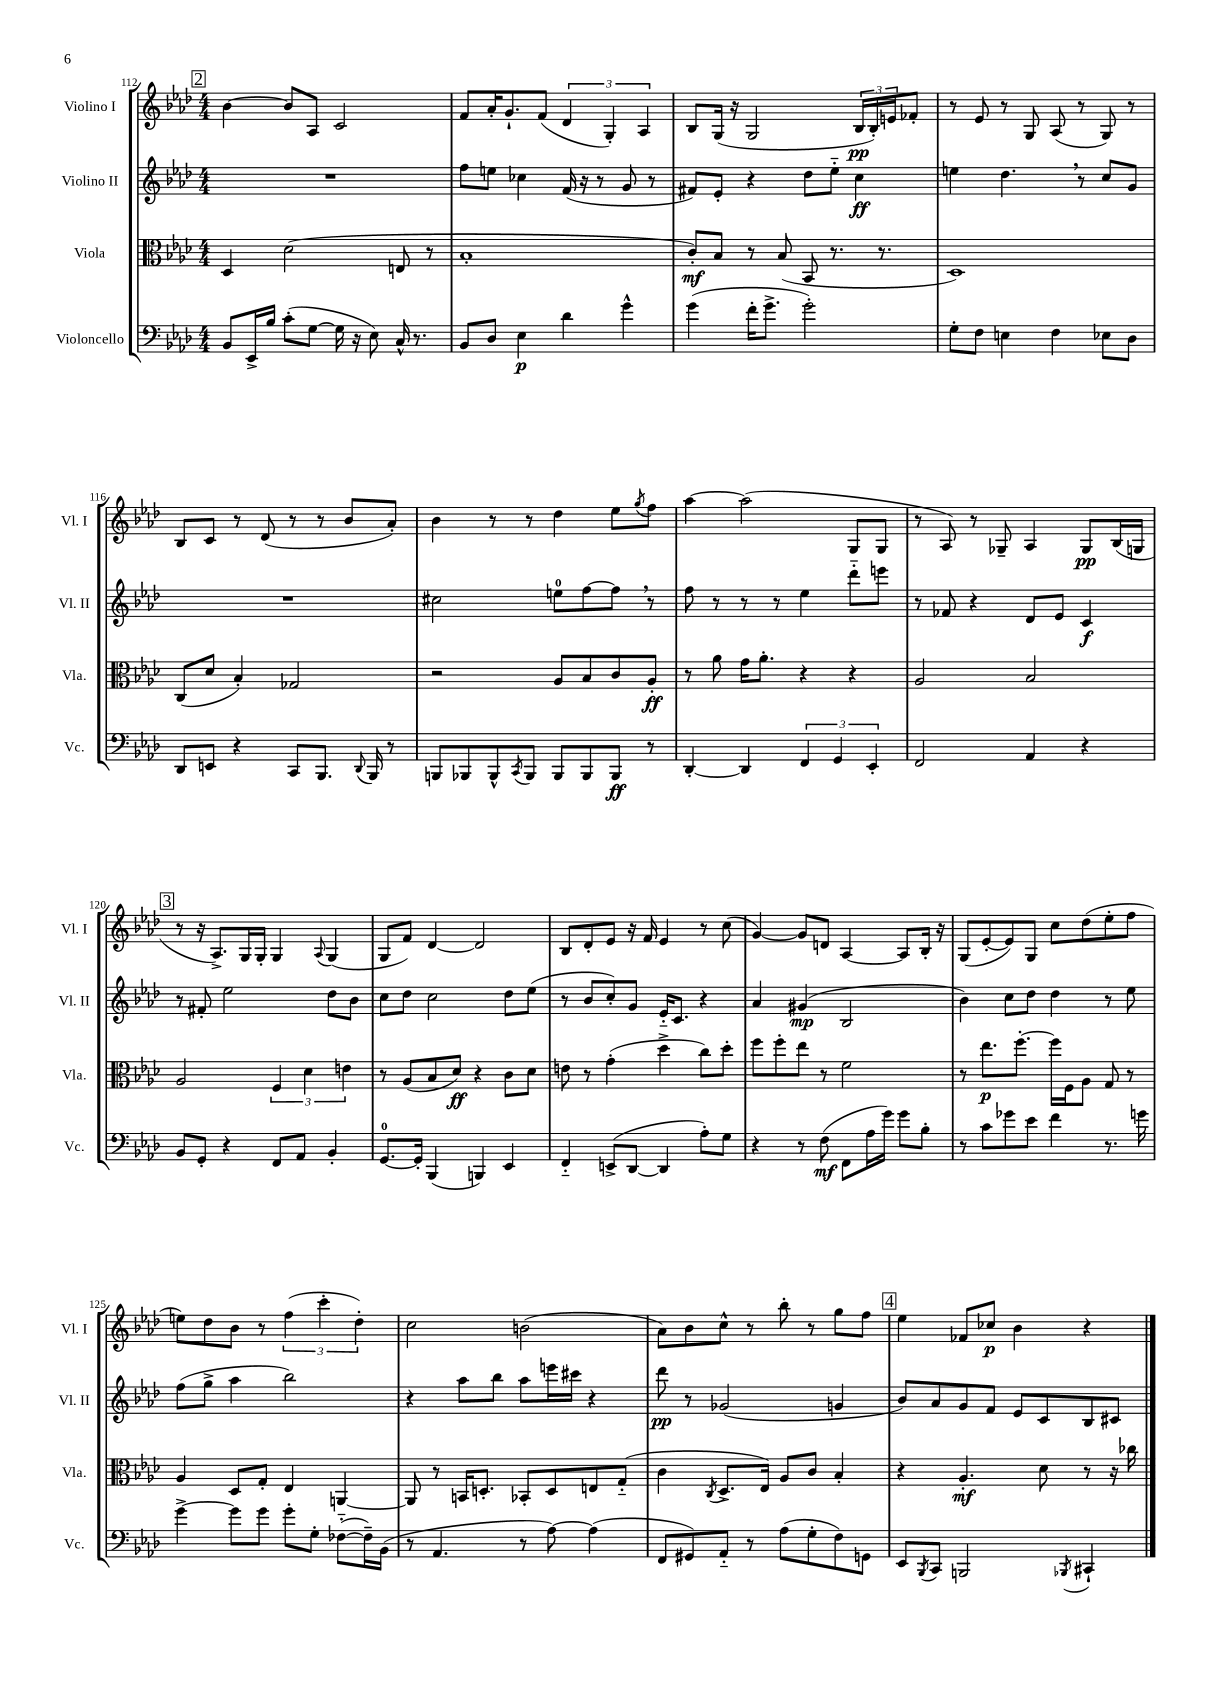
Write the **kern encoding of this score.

**kern	**kern	**kern	**kern
*staff4	*staff3	*staff2	*staff1
*clefF4	*clefC3	*clefG2	*clefG2
*k[b-e-a-d-]	*k[b-e-a-d-]	*k[b-e-a-d-]	*k[b-e-a-d-]
*M4/4	*M4/4	*M4/4	*M4/4
8BB-/L	4D-/	1r	[4b-\
16EE-^/L	.	.	.
16B-/JJ	.	.	.
(8c'\L	(2d-\	.	8b-/]L
[8G\J	.	.	8A-/J
16G\]	.	.	2c/
16r	.	.	.
8E-\)	.	.	.
16C^^/	8E/	.	.
8.r	.	.	.
.	8r	.	.
=	=	=	=
8BB-/L	1B-'	8ff\L	8f/L
8D-/J	.	8ee\J	16a-'/K
.	.	.	8.g`/
4E-\	.	4cc-\	.
.	.	.	(8f/J
4d-\	.	(16f/	6d-/
.	.	16r	.
.	.	8r	.
.	.	.	6G'/)
4g^^\	.	8g/	.
.	.	.	6A-/
.	.	8r	.
=	=	=	=
(4g\	8c'/L)	8f#/L)	8B-/L
.	8B-/J	8e-'/J	(16G/Jk
.	.	.	16r
16f'\LK	8r	4r	2G/
8.g^\J	.	.	.
.	(8B-/	.	.
2g'\)	8BB-/	8dd-\L	.
.	8.r	8ee-'~\J	.
.	.	4cc\	24B-/LL
.	.	.	24B-'/)
.	8.r	.	.
.	.	.	24e/J
.	.	.	8f-'/J
=	=	=	=
8G'\L	1D-)	4ee\	8r
8F\J	.	.	8e-/
4E\	.	4.dd-\	8r
.	.	.	8G/
4F\	.	.	(8A-/
.	.	8r	8r
8E-\L	.	8cc/L	8G/)
8D-\J	.	8g/J	8r
=	=	=	=
8DD-/L	(8C/L	1r	8B-/L
8EE/J	8d-/J	.	8c/J
4r	4B-'/)	.	8r
.	.	.	(8d-/
8CC/L	2G-/	.	8r
8.BBB-/J	.	.	8r
.	.	.	8b-/L
8qqDD-/	.	.	.
16BBB-/	.	.	.
8r	.	.	8a-'/J)
=	=	=	=
8BBB/L	2r	2cc#\	4b-\
8BBB-/	.	.	.
8BBB-^^/	.	.	8r
8qCC/	.	.	.
8BBB-/J	.	.	8r
8BBB-/L	8A-/L	8ee\L	4dd-\
8BBB-/	8B-/	[8ff\	.
8BBB-/J	8c/	8ff\]J	8ee-\L
.	.	.	8qgg/
8r	8A-'/J	8r	8ff\J
=	=	=	=
[4DD-'/	8r	8ff\	[4aa-\
.	8a-\	8r	.
4DD-/]	16g\LK	8r	(2aa-\]
.	8.a-'\J	.	.
.	.	8r	.
6FF/	4r	4ee-\	.
6GG/	.	.	.
.	4r	8ddd-'~\L	8G/L
6EE-'/	.	.	.
.	.	8eee\J	8G/J
=	=	=	=
2FF/	2A-/	8r	8r
.	.	8f-/	8A-/)
.	.	4r	8r
.	.	.	8G-~/
4AA-/	2B-/	8d-/L	4A-/
.	.	8e-/J	.
4r	.	4c/	8G-/L
.	.	.	(16B-/L
.	.	.	16G/JJ
=	=	=	=
8BB-/L	2A-/	8r	8r
8GG'/J	.	8f#'/	16r
.	.	.	8.A-^/L)
4r	.	2ee-\	.
.	.	.	16G/L
.	.	.	16G'/JJ
8FF/L	6F/	.	4G/
8AA-/J	.	.	.
.	6d-\	.	.
.	.	.	8qqA-/
4BB-'/	.	8dd-\L	(4G/
.	6e\	.	.
.	.	8b-\J	.
=	=	=	=
[8.GG/L	8r	8cc\L	8G/L
.	(8A-/L	8dd-\J	8f/J)
16GG'/]Jk	.	.	.
(4BBB-/	8B-/	2cc\	[4d-/
.	8d-/J)	.	.
4BBB/)	4r	.	2d-/]
4EE-/	8c\L	8dd-\L	.
.	8d-\J	(8ee-\J	.
=	=	=	=
4FF'~/	8e\	8r	8B-/L
.	8r	8b-/L	8d-'/
(8EE^/L	(4g'\	8cc'/)	8e-/J
[8DD-/J	.	8g/J	16r
.	.	.	16f/
4DD-/]	4dd-^\	16e-'~/LK	4e-/
.	.	8.c/J	.
8A-'\L)	8cc\L)	4r	8r
8G\J	8dd-'\J	.	(8cc\
=	=	=	=
4r	8ff\L	4a-/	[4g/)
.	8ff'\	.	.
8r	8ee-\J	(4g#/	8g/]L
(8F\	8r	.	8d/J
8FF\L	2f\	2B-/	[4A-/
16A-\L	.	.	.
16g\JJ)	.	.	.
8g\L	.	.	8A-/]L
8B-'\J	.	.	16B-'/Jk
.	.	.	16r
=	=	=	=
8r	8r	4b-\)	(8G/L
8c\L	8.ee-\L	.	[8e-'/
8g-\	.	8cc\L	8e-/])
.	[8.ff'\J	.	.
8e-\J	.	8dd-\J	8G/J
4f\	16ff\]LL	4dd-\	8cc\L
.	16F\J	.	.
.	8A-\J	.	(8dd-\
8.r	8G/	8r	8ee-'\
.	8r	8ee-\	8ff\J
16g\	.	.	.
=	=	=	=
[4g^\	4A-/	(8ff\L	8ee\L)
.	.	8gg^\J	8dd-\
8g\]L	8D-/L	4aa-\	8b-\J
8g\J	8G'/J	.	8r
8g'\L	4E-/	2bb-\)	(6ff\
8G'\J	.	.	.
.	.	.	6ccc'\
([8F-'~\L	[4AA/	.	.
.	.	.	6dd-'\)
16F-~\]L)	.	.	.
(16BB-\JJ	.	.	.
=	=	=	=
8r	8AA/]	4r	2cc\
4.AA-/	8r	.	.
.	16BB/LK	8aa-\L	.
.	8.D'/J	.	.
.	.	8bb-\J	.
8r	8BB-'/L	8aa-\L	(2b\
[8A-\)	8D/	16eee\L	.
.	.	16ccc#\JJ	.
(4A-\]	8E/	4r	.
.	(8G'~/J	.	.
=	=	=	=
8FF/L	4c\	8ddd-\	8a-\L)
8GG#/)	.	8r	8b-\
.	8qC/	.	.
8AA-'~/J	8.D-^/L	(2g-/	8cc^^\J
8r	.	.	8r
.	16E-/Jk)	.	.
(8A-\L	8A-/L	.	8bb-'\
8G'\	8c/J	.	8r
8F\)	4B-'/	4g/	8gg\L
8GG\J	.	.	8ff\J
=	=	=	=
8EE-/L	4r	8b-/L)	4ee-\
8qBBB-/	.	.	.
8CC/J	.	8a-/	.
2BBB/	4.A-'/	8g/	8f-/L
.	.	8f/J	8cc-/J
.	.	8e-/L	4b-\
.	8d-\	8c/	.
8qBBB-/	.	.	.
4CC#`/	8r	8B-/	4r
.	16r	8c#/J	.
.	16cc-\	.	.
==	==	==	==
*-	*-	*-	*-
